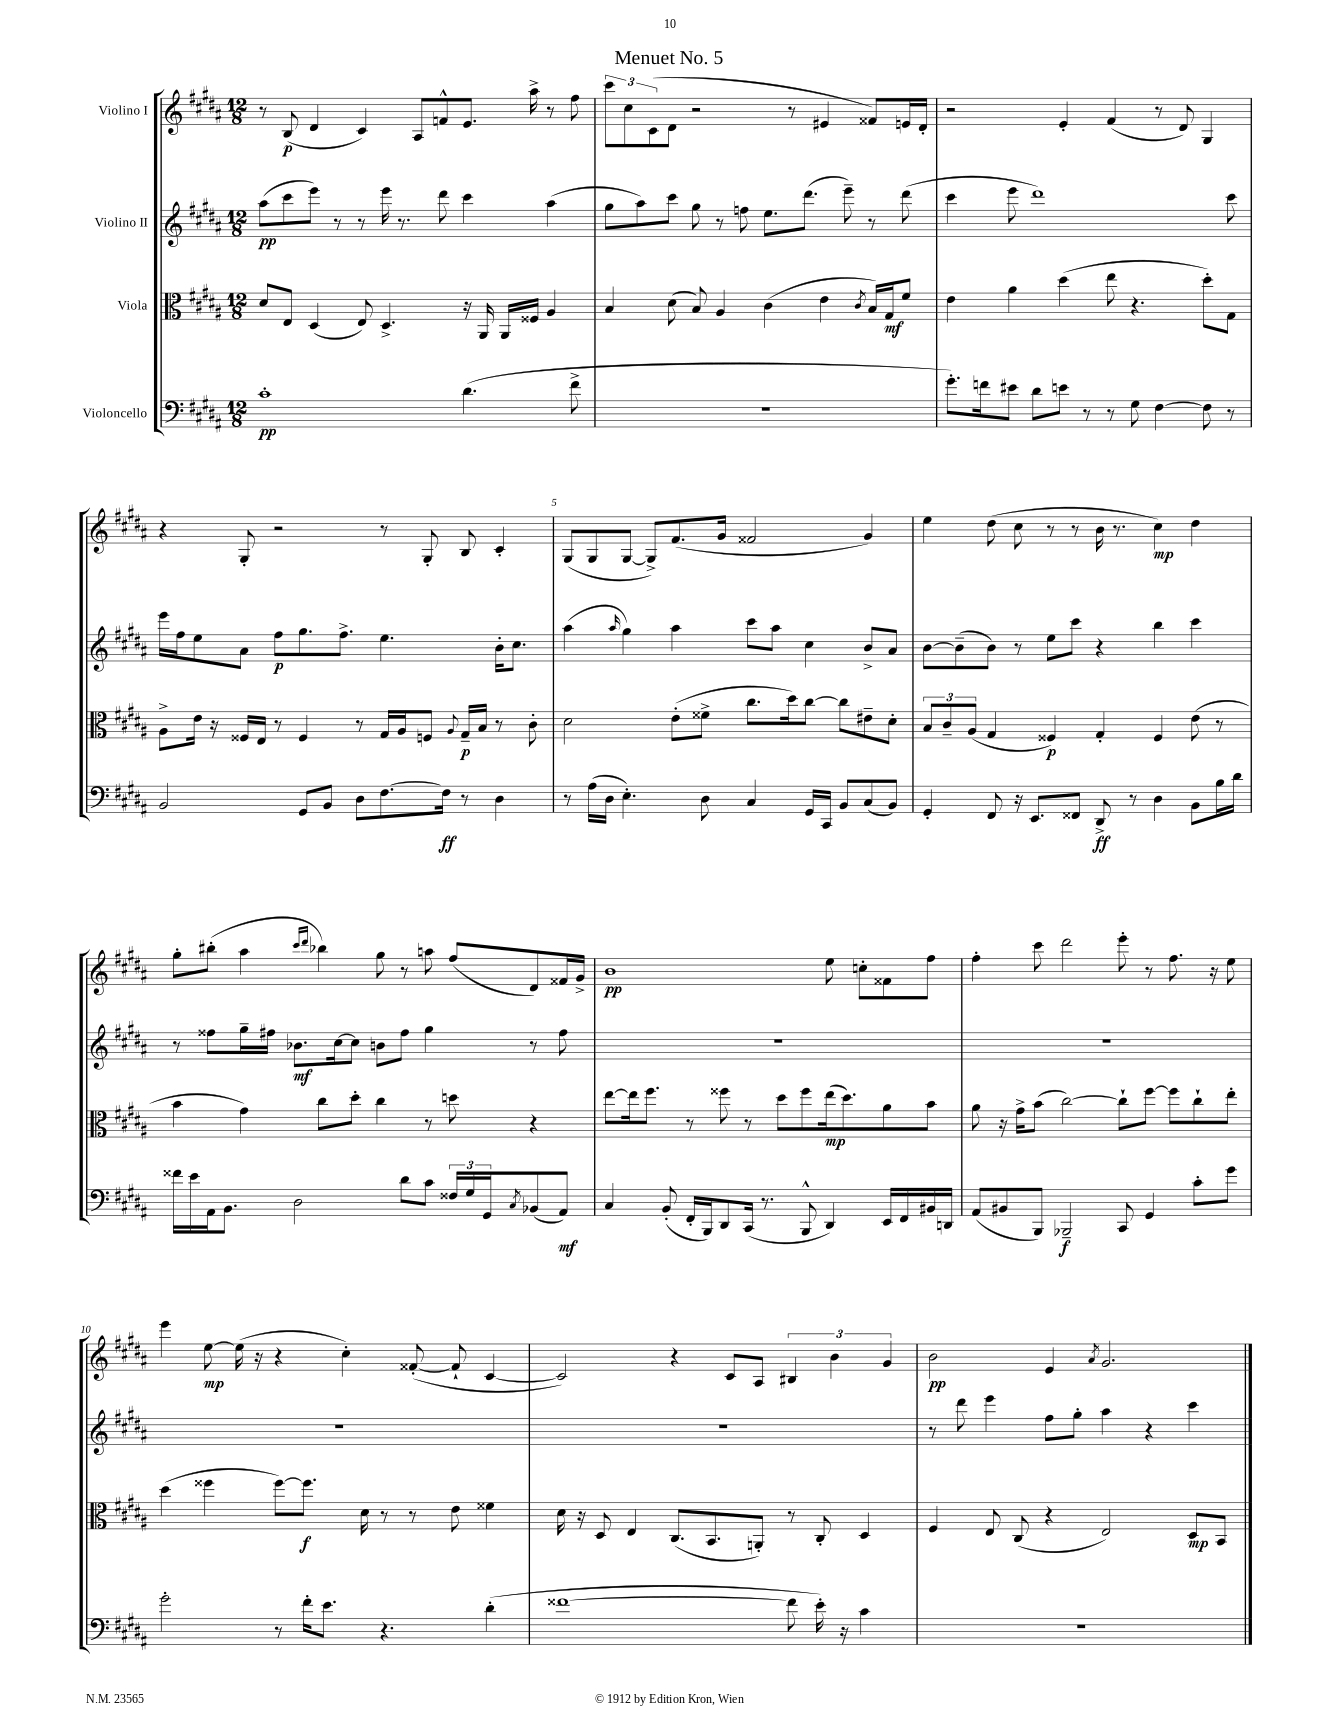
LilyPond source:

\header { title = "Menuet No. 5" }
<<
\new StaffGroup <<
\new Staff = "s0" \with { instrumentName = "Violino I" } {
    \clef treble \key b \major \numericTimeSignature \time 12/8
    r8 b8\p( dis'4 cis'4) ais8 f'8-^ e'8. ais''16-> r8 fis''8 |
    \tuplet 3/2 { cis'''8 cis''8 cis'8( } dis'8 r2 r8 eis'4 fisis'8) e'16 dis'16-. |
    r2 e'4-. fis'4( r8 dis'8) gis4 |
    r4 gis8-. r2 r8 gis8-. b8 cis'4-. |
    gis8( gis8 gis8~ gis8->) fis'8.( gis'16 fisis'2 gis'4) |
    e''4 dis''8( cis''8 r8 r8 b'16 r8. cis''4\mp) dis''4 |
    gis''8-. bis''8-.( ais''4 \grace { cis'''16 dis'''16 } bes''4) gis''8 r8 a''8 fis''8( dis'8) fisis'16 gis'16-> |
    b'1\pp e''8 c''8-. fisis'8 fis''8 |
    fis''4-. cis'''8 dis'''2 e'''8-. r8 fis''8. r16 e''8 |
    e'''4 e''8~\mp e''16( r16 r4 cis''4-.) fisis'8~-.( fisis'8-! cis'4~ |
    cis'2) r4 cis'8 ais8 \tuplet 3/2 { bis4 b'4 gis'4 } |
    b'2\pp e'4 \acciaccatura { ais'8 } gis'2. \bar "|." |
}
\new Staff = "s1" \with { instrumentName = "Violino II" } {
    \clef treble \key b \major \numericTimeSignature \time 12/8
    ais''8\pp( cis'''8 e'''8) r8 r8 e'''16 r8. dis'''8 cis'''4 ais''4( |
    gis''8 ais''8) cis'''8 gis''8 r8 f''8 e''8. dis'''8.( e'''8--) r8 dis'''8( |
    cis'''4 e'''8 dis'''1) cis'''8 |
    e'''16 fis''16 e''8 ais'8 fis''8\p gis''8. fis''8.-> e''4. b'16-. cis''8. |
    ais''4( \grace { ais''16 } gis''4) ais''4 cis'''8 ais''8 cis''4 b'8-> ais'8 |
    b'8~ b'8--( b'8) r8 e''8 cis'''8 r4 b''4 cis'''4 |
    r8 fisis''8 gis''16-- fis''16 bes'8.\mf cis''16~ cis''8 b'8 fis''8 gis''4 r8 fis''8 |
    R1. |
    R1. |
    R1. |
    R1. |
    r8 dis'''8 e'''4 fis''8 gis''8-. ais''4 r4 cis'''4 \bar "|." |
}
\new Staff = "s2" \with { instrumentName = "Viola" } {
    \clef alto \key b \major \numericTimeSignature \time 12/8
    dis'8 e8 dis4( e8) dis4.-> r16 ais,16 ais,16 fisis16 ais4 |
    b4 dis'8( b8) ais4 cis'4( e'4 \acciaccatura { cis'8 } b16) gis16\mf fis'8 |
    e'4 ais'4 dis''4( e''8 r4. dis''8-.) gis8 |
    ais8-> e'16 r16 fisis16 e16 r8 fisis4 r8 gis16 ais16 f8 \appoggiatura { ais8 } gis16--\p b16 r8 cis'8-. |
    dis'2 e'8-.( fisis'8-> cis''8. dis''16) cis''8~ cis''8 eis'8-- dis'8-. |
    \tuplet 3/2 { b8 cis'8-- ais8( } gis4 fisis4\p) gis4-. fisis4 e'8( r8 |
    b'4 gis'4) cis''8 dis''8-. cis''4 r8 d''8 r4 |
    e''8~ e''16 fis''8. r8 fisis''8 r8 dis''8 fisis''8 e''16\mp( dis''8.) ais'8 b'8 |
    ais'8 r16 gis'16-> b'8( cis''2~) cis''8-! fis''8~ fis''8 cis''8-! e''8-. |
    dis''4( fisis''4 fisis''8~) fisis''8.\f dis'16 r8 r8 e'8 fisis'4 |
    dis'16 r16 dis8 e4 cis8.( b,8. a,8-.) r8 cis8-. dis4 |
    fis4 e8 cis8( r4 e2) dis8\mp b,8 \bar "|." |
}
\new Staff = "s3" \with { instrumentName = "Violoncello" } {
    \clef bass \key b \major \numericTimeSignature \time 12/8
    cis'1-.\pp dis'4.( fis'8-> |
    R1. |
    gis'8.-.) f'16 eis'8 dis'8 e'8 r8 r8 gis8 fis4~ fis8 r8 |
    b,2 gis,8 b,8 dis8 fis8.~ fis16\ff r8 dis4 |
    r8 ais16( dis16 e4.-.) dis8 cis4 gis,16 cis,16 b,8 cis8( b,8) |
    gis,4-. fis,8 r16 e,8. fisis,8 dis,8->\ff r8 dis4 b,8 b16 dis'16 |
    fisis'16 e'16 ais,16 b,8. dis2 dis'8 cis'8 \tuplet 3/2 { fisis16 gis16 gis,16 } \acciaccatura { cis8 } bes,8( ais,8\mf) |
    cis4 b,8-.( fis,16-. b,,16) dis,8 cis,16( r8. b,,8-^ dis,4) e,16 fis,16 bis,16 d,16 |
    ais,8( bis,8 b,,8) bes,,2--\f cis,8 gis,4 cis'8-. gis'8 |
    gis'2-. r8 fis'16-. e'8. r4. dis'4-.( |
    fisis'1~ fisis'8 e'16-.) r16 cis'4 |
    R1. \bar "|." |
}
>>
>>
\layout { \context { \Score \override BarNumber.break-visibility = ##(#f #t #t) barNumberVisibility = #(every-nth-bar-number-visible 5) } }
